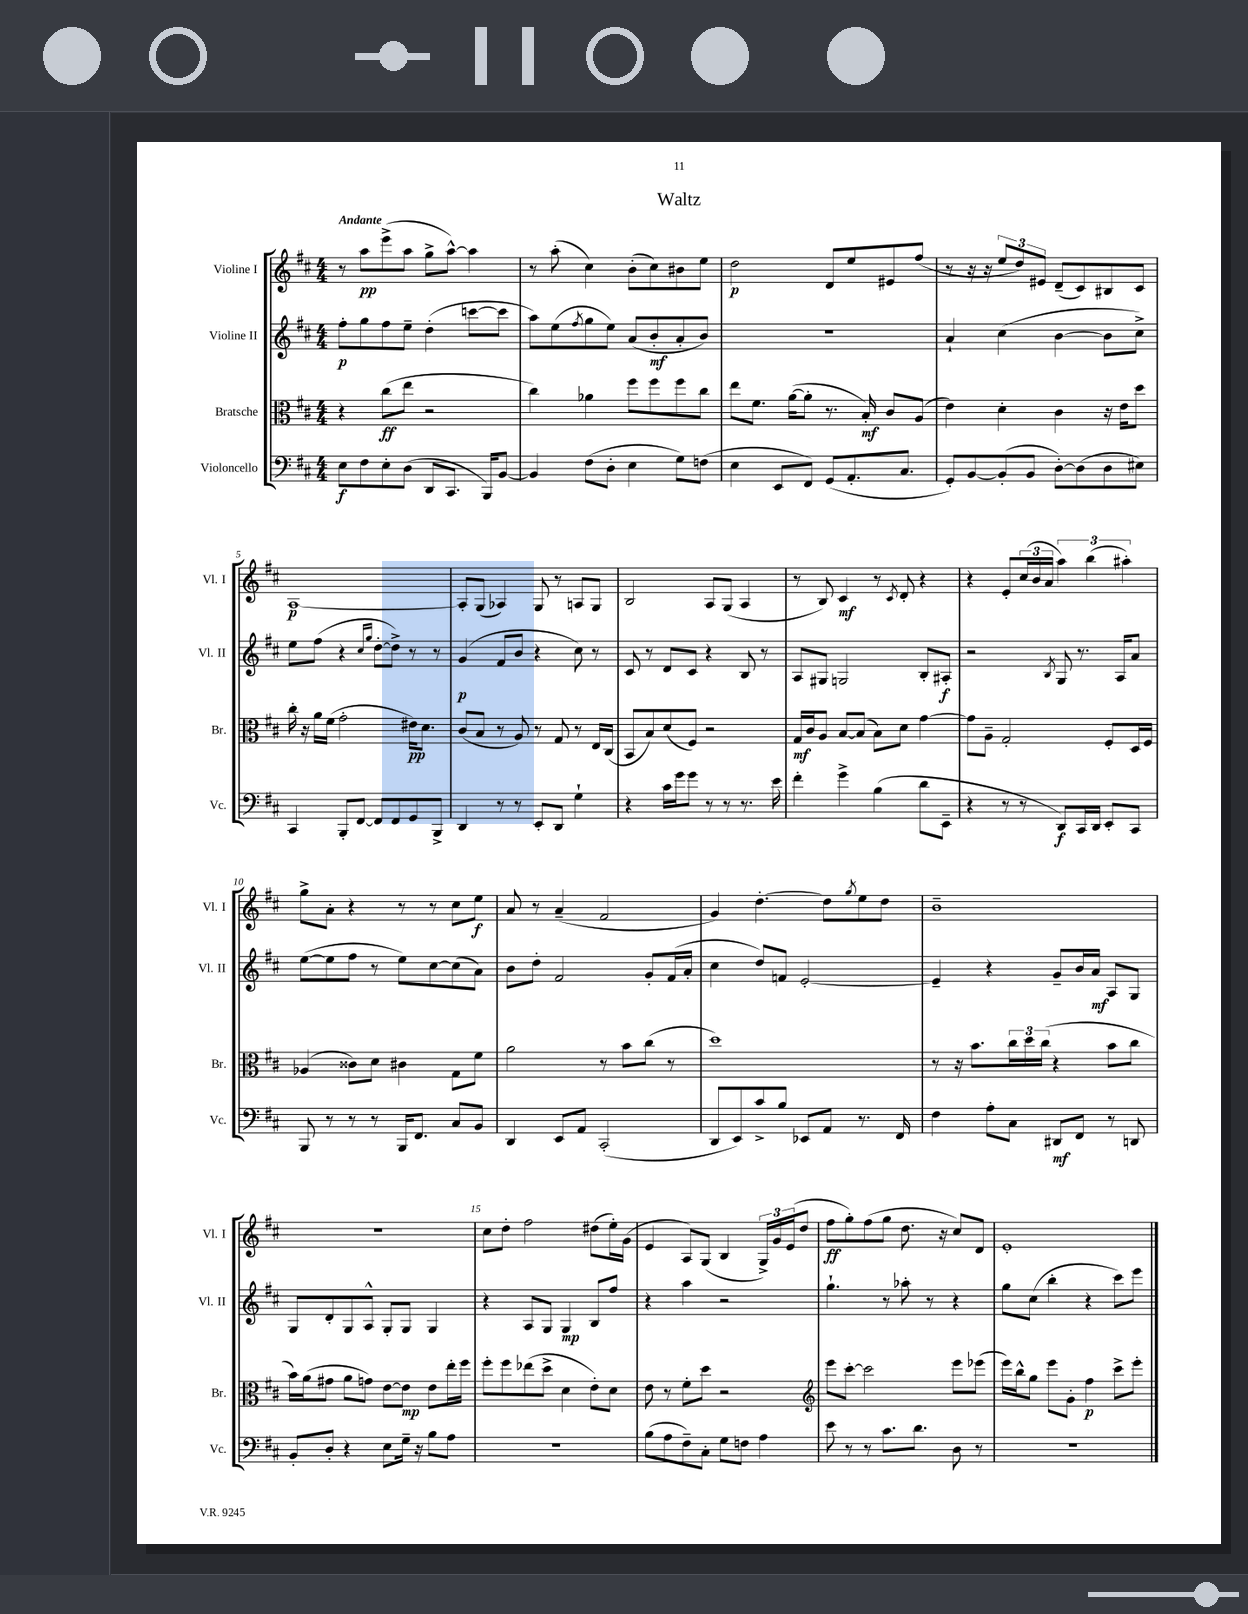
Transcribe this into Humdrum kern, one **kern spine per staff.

**kern	**dynam	**kern	**dynam	**kern	**dynam	**kern	**dynam
*part4	*part4	*part3	*part3	*part2	*part2	*part1	*part1
*staff4	*staff4	*staff3	*staff3	*staff2	*staff2	*staff1	*staff1
*I"Violoncello	*	*I"Bratsche	*	*I"Violine II	*	*I"Violine I	*
*I'Vc.	*	*I'Br.	*	*I'Vl. II	*	*I'Vl. I	*
*clefF4	*	*clefC3	*	*clefG2	*	*clefG2	*
*k[f#c#]	*	*k[f#c#]	*	*k[f#c#]	*	*k[f#c#]	*
*M4/4	*	*M4/4	*	*M4/4	*	*M4/4	*
=1	=1	=1	=1	=1	=1	=1	=1
!	!	!	!	!	!	!LO:TX:a:B:t=Andante	!
8E\L	f	4r	.	8ff#'\L	p	8r	.
8F#\	.	.	.	8gg\	.	8aa\L	pp
8E'\	.	(8cc#\L	ff	8ff#\	.	(8eee^\	.
(8D\J	.	8ee\J	.	8ee~\J	.	8aa\J	.
8DD/L	.	2r	.	(4dd'\	.	8gg^\L	.
8.CC#/J	.	.	.	.	.	[8aa^^\J)	.
.	.	.	.	[8cccn\L	.	4aa\]	.
16BBB/KL)	.	.	.	.	.	.	.
[8BB/J	.	.	.	8ccc\J]	.	.	.
=2	=2	=2	=2	=2	=2	=2	=2
4BB/]	.	4cc#\)	.	8aa\L)	.	8r	.
.	.	.	.	(8ee\	.	(8aa'\	.
.	.	.	.	8qff#/	.	.	.
(8F#\L	.	4a-X\	.	8gg\	.	4cc#\)	.
8D'\J	.	.	.	8ee\J)	.	.	.
4E\	.	8ff#\L	.	(8a/L	.	(8b'\L	.
.	.	8ff#\	.	8b'/	mf	8cc#\)	.
8G\L)	.	8ff#\	.	8a'/	.	8b#X\	.
(8Fn\J	.	8cc#\J	.	8b/J)	.	8ee\J	.
=3	=3	=3	=3	=3	=3	=3	=3
4E\	.	8ee\L	.	1r	.	2dd\	p
.	.	8.f#\J	.	.	.	.	.
8EE/L	.	.	.	.	.	.	.
.	.	([16a\KL	.	.	.	.	.
8FF#/J)	.	8a'\J]	.	.	.	.	.
(8GG/L	.	8.r	.	.	.	8d/L	.
8.AA'/	.	.	.	.	.	8ee/	.
.	.	16B'/)	mf	.	.	.	.
.	.	8c#/L	.	.	.	8e#X/	.
8.C#/J	.	.	.	.	.	.	.
.	.	(8A/J	.	.	.	(8ff#/J	.
=4	=4	=4	=4	=4	=4	=4	=4
8GG'/L)	.	4e\)	.	4a`/	.	8r	.
[8BB/	.	.	.	.	.	16r	.
.	.	.	.	.	.	16r	.
(8BB'/]	.	4d'\	.	(4cc#\	.	12ee/L	.
.	.	.	.	.	.	12dd/)	.
8BB/J	.	.	.	.	.	.	.
.	.	.	.	.	.	12e#X/J	.
[8D'\L)	.	4c#\	.	[4b\	.	(8d~/L	.
(8D\]	.	.	.	.	.	8c#/)	.
8D\	.	16r	.	8b\L]	.	8B#X/	.
.	.	16e\KL	.	.	.	.	.
8E#X\J)	.	8dd\J	.	8cc#^\J)	.	8c#/J	.
!!LO:LB:g=z
=5	=5	=5	=5	=5	=5	=5	=5
4CC#/	.	16cc#'\	.	8ee\L	.	[1A	p
.	.	16r	.	.	.	.	.
.	.	16a\LL	.	(8ff#\J	.	.	.
.	.	(16f#\JJ	.	.	.	.	.
8BBB'/L	.	2g'\	.	4r	.	.	.
[8FF#/J	.	.	.	.	.	.	.
.	.	.	.	16qqcc#/LL	.	.	.
.	.	.	.	16qqgg/JJ	.	.	.
8FF#/L]	.	.	.	[8dd'\L	.	.	.
8FF#/	.	.	.	8dd^\J])	.	.	.
8GG/	.	16e#X\KL)	pp	8r	.	.	.
.	.	8.d\J	.	.	.	.	.
8BBB^/J	.	.	.	8r	.	.	.
=6	=6	=6	=6	=6	=6	=6	=6
4DD/	.	(8c#/L	.	(4g/	p	8A'/L]	.
.	.	8B/J	.	.	.	(8G/J	.
8r	.	8r	.	8f#/L	.	4A-X/)	.
8r	.	8A/)	.	8b/J	.	.	.
8EE'/L	.	8r	.	4r	.	8G/	.
8DD/J	.	8G/	.	.	.	8r	.
4G`\	.	8r	.	8cc#\)	.	8An/L	.
.	.	16E/LL	.	8r	.	8G/J	.
.	.	(16C#/JJ	.	.	.	.	.
=7	=7	=7	=7	=7	=7	=7	=7
4r	.	8BB/L	.	8c#/	.	2B/	.
.	.	8B/)	.	8r	.	.	.
16c#\LL	.	(8d/	.	8d/L	.	.	.
16g\J	.	.	.	.	.	.	.
8g\J	.	8F#/J)	.	8c#/J	.	.	.
8r	.	2r	.	4r	.	8A/L	.
8r	.	.	.	.	.	(8G/J	.
8.r	.	.	.	8B/	.	4A/	.
.	.	.	.	8r	.	.	.
16e\	.	.	.	.	.	.	.
=8	=8	=8	=8	=8	=8	=8	=8
4f#'\	.	16G/LL	mf	8A/L	.	8r	.
.	.	16c#/J	.	.	.	.	.
.	.	8A/J	.	8G#X/J	.	8B/)	.
4g^\	.	[8B/L	.	2Gn/	.	4c#/	mf
.	.	(8B/J]	.	.	.	.	.
(4B\	.	8B\L)	.	.	.	8r	.
.	.	.	.	.	.	8qc#/	.
.	.	8d\J	.	.	.	8d'/	.
8d\L	.	[4g\	.	8B'/L	.	4r	.
8EE~\J	.	.	.	8A#X'/J	f	.	.
=9	=9	=9	=9	=9	=9	=9	=9
4r	.	8g\L]	.	2r	.	4r	.
.	.	8A~\J	.	.	.	.	.
8r	.	2G'/	.	.	.	8e'/L	.
8r	.	.	.	.	.	(24cc#/L	.
.	.	.	.	.	.	24b/	.
.	.	.	.	.	.	24a/JJ	.
.	.	.	.	8qB/	.	.	.
8DD/L)	f	.	.	8G/	.	6aa\)	.
16CC#/L	.	.	.	8.r	.	.	.
.	.	.	.	.	.	(6bb\	.
16DD/JJ	.	.	.	.	.	.	.
8EE'/L	.	8F#'/L	.	.	.	.	.
.	.	.	.	16A/KL	.	.	.
.	.	.	.	.	.	6aa#X'\)	.
8CC#/J	.	16D/L	.	8a/J	.	.	.
.	.	16F#/JJ	.	.	.	.	.
!!LO:LB:g=z
=10	=10	=10	=10	=10	=10	=10	=10
8BBB/	.	(4A-X/	.	([8ee\L	.	8gg^\L	.
8r	.	.	.	8ee\]	.	8a'\J	.
8r	.	8c##X\L)	.	8ff#\J	.	4r	.
8r	.	8d\J	.	8r	.	.	.
16BBB/KL	.	4c#X\	.	8ee\L)	.	8r	.
8.FF#/J	.	.	.	.	.	.	.
.	.	.	.	[8cc#\	.	8r	.
8C#/L	.	8G\L	.	(8cc#\]	.	8cc#\L	.
8BB/J	.	8f#\J	.	8a\J)	.	8ee\J	f
=11	=11	=11	=11	=11	=11	=11	=11
4DD/	.	2a\	.	8b\L	.	8a/	.
.	.	.	.	8dd'\J	.	8r	.
8EE/L	.	.	.	2f#/	.	(4a~/	.
8AA/J	.	.	.	.	.	.	.
(2CC#'/	.	8r	.	.	.	2f#/	.
.	.	8b\L	.	.	.	.	.
.	.	(8cc#\J	.	8g'/L	.	.	.
.	.	8r	.	(16f#/L	.	.	.
.	.	.	.	16a'/JJ	.	.	.
=12	=12	=12	=12	=12	=12	=12	=12
8DD/L	.	1dd)	.	4cc#\	.	4g/)	.
8EE/)	.	.	.	.	.	.	.
8c#^/	.	.	.	8dd/L)	.	[4.dd'\	.
8B/J	.	.	.	8fn/J	.	.	.
8EE-X/L	.	.	.	[2e'/	.	.	.
8AA/J	.	.	.	.	.	8dd\L]	.
.	.	.	.	.	.	8qgg/	.
8.r	.	.	.	.	.	8ee\	.
.	.	.	.	.	.	8dd\J	.
16FF#/	.	.	.	.	.	.	.
=13	=13	=13	=13	=13	=13	=13	=13
4F#\	.	8r	.	4e~/]	.	1b~	.
.	.	16r	.	.	.	.	.
.	.	8.b\L	.	.	.	.	.
8A'\L	.	.	.	4r	.	.	.
8C#\J	.	24cc#\L	.	.	.	.	.
.	.	24dd\	.	.	.	.	.
.	.	(24cc#\JJ	.	.	.	.	.
8DD#X/L	mf	4r	.	8g~/L	.	.	.
8FF#/J	.	.	.	16b/L	.	.	.
.	.	.	.	16a/JJ	mf	.	.
8r	.	8b\L	.	8A/L	.	.	.
8DDn/	.	8cc#\J	.	8G/J	.	.	.
!!LO:LB:g=z
=14	=14	=14	=14	=14	=14	=14	=14
8BB'/L	.	16b\LL)	.	8G/L	.	1r	.
.	.	(16a\J	.	.	.	.	.
8D'/J	.	8g#X\J	.	8d'/	.	.	.
4r	.	8a\L	.	8G/	.	.	.
.	.	8gn\J)	.	8A^^/J	.	.	.
8E\L	.	[8e\L	.	8G'/L	.	.	.
16G~\Jk	.	8e\J]	mp	8G/J	.	.	.
16r	.	.	.	.	.	.	.
8B\L	.	8e\L	.	4G/	.	.	.
8A\J	.	16ee'\L	.	.	.	.	.
.	.	16ff#\JJ	.	.	.	.	.
=15	=15	=15	=15	=15	=15	=15	=15
1r	.	8ff#'\L	.	4r	.	8cc#\L	.
.	.	8ff#\	.	.	.	8dd'\J	.
.	.	(8ee-X\	.	8A/L	.	2ff#\	.
.	.	8dd^\J	.	8G/J	.	.	.
.	.	4d\	.	4G/	mp	.	.
.	.	8e'\L)	.	8B/L	.	(8dd#X\L	.
.	.	8d\J	.	8ff#/J	.	16ee'\L)	.
.	.	.	.	.	.	(16g\JJ	.
=16	=16	=16	=16	=16	=16	=16	=16
(8B\L	.	8e\	.	4r	.	4e/	.
8A\	.	8r	.	.	.	.	.
8F#~\)	.	8f#'\L	.	4aa\	.	8A/L)	.
8C#'\J	.	8dd\J	.	.	.	(8G/J	.
8G\L	.	2r	.	2r	.	4B/	.
8Fn\J	.	.	.	.	.	.	.
4A\	.	.	.	.	.	24G^/LL)	.
.	.	.	.	.	.	24g/	.
.	.	.	.	.	.	(24e/J	.
.	.	.	.	.	.	8dd/J	.
=17	=17	=17	=17	=17	=17	=17	=17
*	*	*clefG2	*	*	*	*	*
8e\	.	8eee\L	.	4.gg`\	.	8ff#\L	ff
8r	.	[8ccc#'\J	.	.	.	8gg'\)	.
8r	.	2ccc#\]	.	.	.	(8ff#\	.
8.c#\L	.	.	.	8r	.	8gg\J	.
.	.	.	.	8aa-X'\	.	8.dd\	.
8.d\J	.	.	.	.	.	.	.
.	.	.	.	8r	.	.	.
.	.	.	.	.	.	16r	.
8D\	.	8eee\L	.	4r	.	8cc#/L)	.
8r	.	(8eee-X\J	.	.	.	8d/J	.
=18	=18	=18	=18	=18	=18	=18	=18
1r	.	16eee\LL)	.	8gg\L	.	1e'	.
.	.	16bb^^\J	.	.	.	.	.
.	.	8gg\J	.	(8cc#\J	.	.	.
.	.	8eee\L	.	4bb'\	.	.	.
.	.	8g'\J	.	.	.	.	.
.	.	4ff#\	p	4r	.	.	.
.	.	8ccc#^\L	.	8ccc#\L)	.	.	.
.	.	8eee'\J	.	8eee\J	.	.	.
==	==	==	==	==	==	==	==
*-	*-	*-	*-	*-	*-	*-	*-
